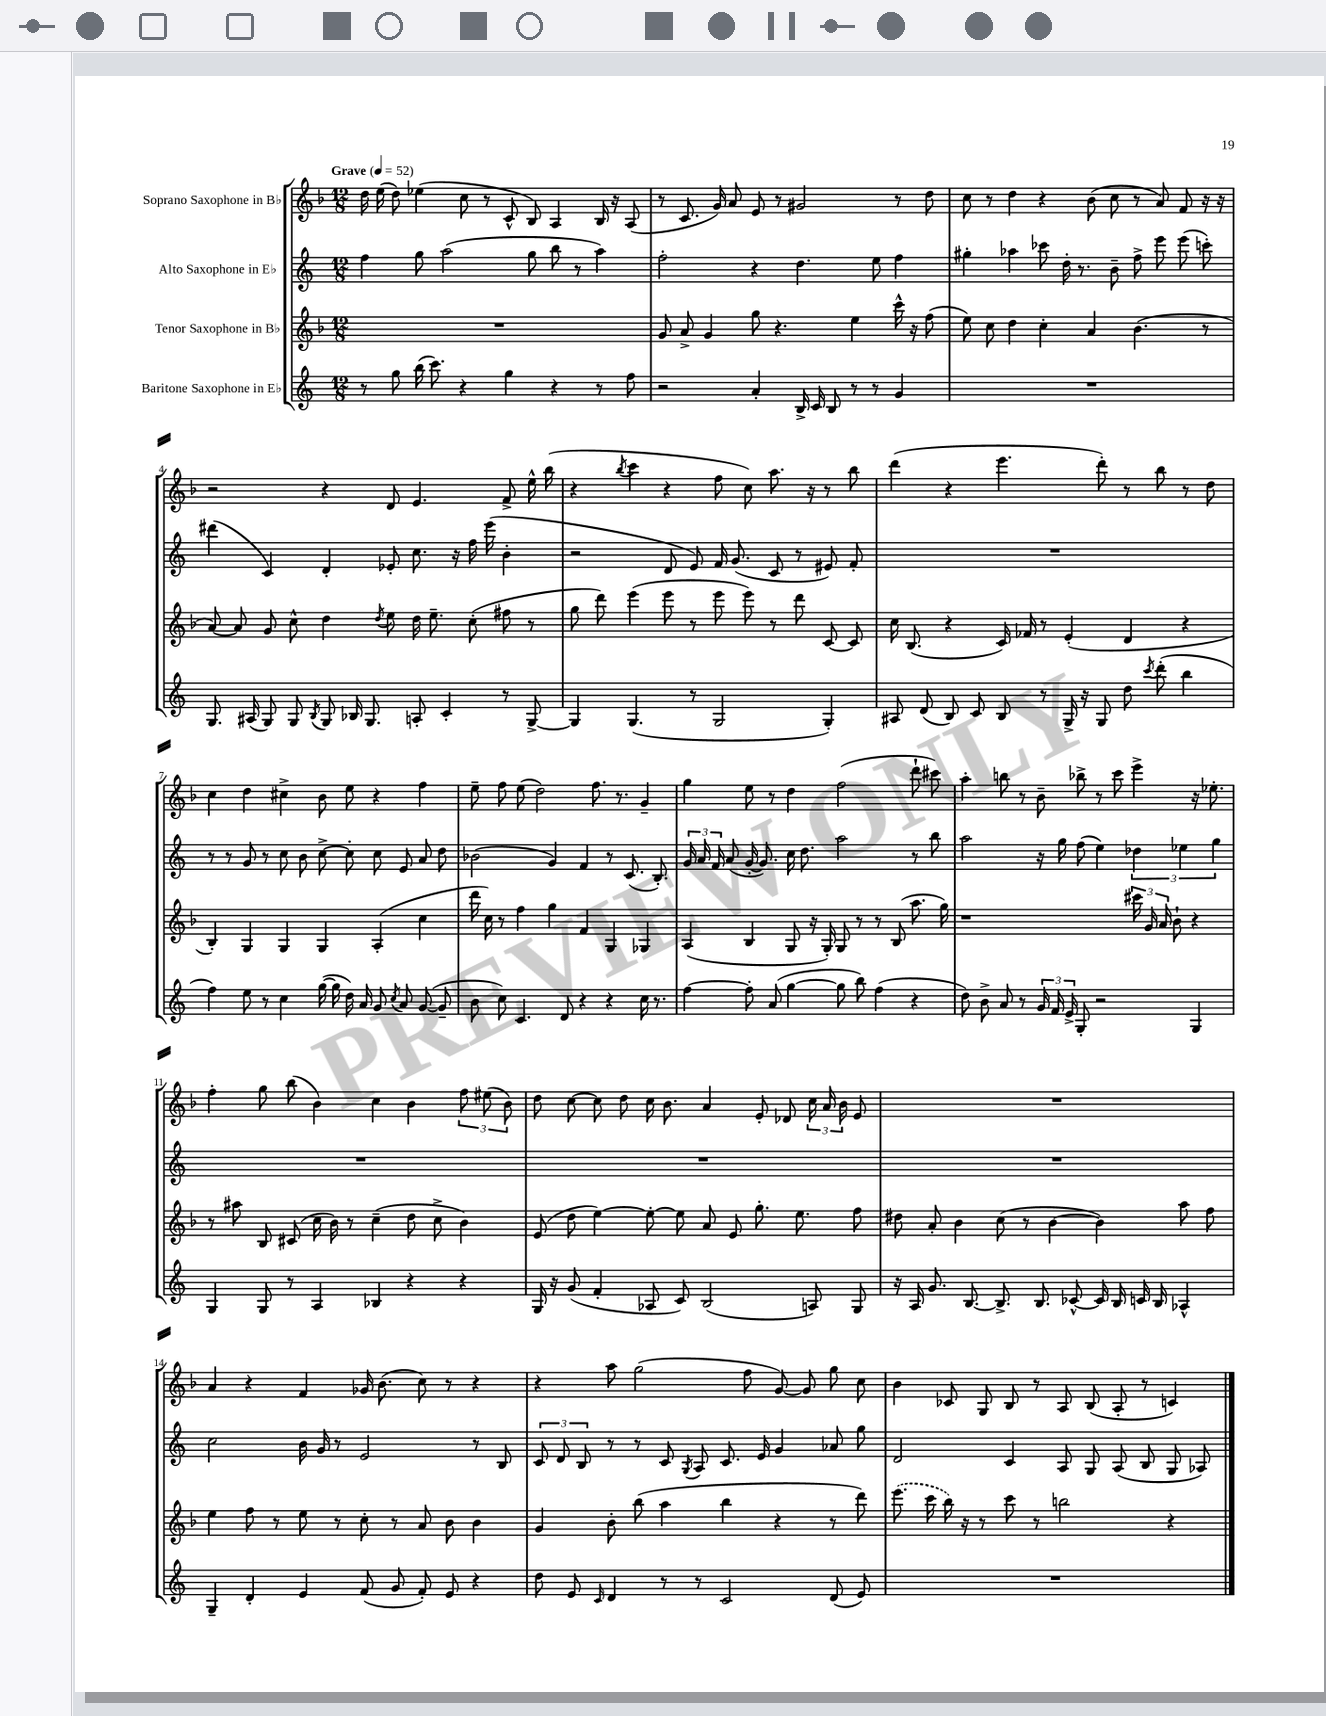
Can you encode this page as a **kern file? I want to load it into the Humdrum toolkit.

**kern	**kern	**kern	**kern
*part4	*part3	*part2	*part1
*staff4	*staff3	*staff2	*staff1
*I"Baritone Saxophone in E♭	*I"Tenor Saxophone in B♭	*I"Alto Saxophone in E♭	*I"Soprano Saxophone in B♭
*clefG2	*clefG2	*clefG2	*clefG2
*k[]	*k[b-]	*k[]	*k[b-]
*M12/8	*M12/8	*M12/8	*M12/8
*MM52	*MM52	*MM52	*MM52
=1	=1	=1	=1
!	!	!	!LO:TX:a:B:t=Grave
8r	1.r	4ff\	16dd\
.	.	.	(16ee\
8gg\	.	.	8dd\)
(16bb\	.	8gg\	(4ee-X\
8.ccc\)	.	.	.
.	.	(2aa\	.
4r	.	.	8cc\
.	.	.	8r
4gg\	.	.	8c^^/
.	.	8gg\	8B-/)
4r	.	8bb\	4A/
.	.	8r	.
8r	.	4aa\)	16B-/
.	.	.	16r
8ff\	.	.	(8A/
=2	=2	=2	=2
2r	8g/	2ff'\	8r
.	8a^/	.	8.c/
.	4g/	.	.
.	.	.	16g/)
.	.	.	8a/
4a'/	8gg\	4r	8e/
.	4.r	.	8r
16B^/	.	4.dd\	2g#X/
16c/	.	.	.
8B/	.	.	.
8r	4ee\	.	.
8r	.	8ee\	.
4g/	16ccc^^\	4ff\	8r
.	16r	.	.
.	(8ff\	.	8dd\
=3	=3	=3	=3
1.r	8ee\)	4gg#X'\	8cc\
.	8cc\	.	8r
.	4dd\	4aa-X\	4dd\
.	4cc'\	8ccc-X\	4r
.	.	16dd'\	.
.	.	8.r	.
.	4a/	.	(8b-\
.	.	8b~\	8cc\
.	(4.b-\	8ff^\	8r
.	.	8eee\	8a/)
.	.	(8eee\	8f/
.	8r	8cccn'\)	16r
.	.	.	16r
!!LO:LB:g=z
=4	=4	=4	=4
8.G/	[8a/)	(4ddd#X\	2r
.	8a/]	.	.
(16A#X/	.	.	.
8G/)	8g/	4c/)	.
8G/	8cc^^\	.	.
8qB/	.	.	.
8G/	4dd\	4d'/	4r
16B-X/	.	.	.
8.G/	.	.	.
.	8qdd/	.	.
.	8ee\	8e-X'/	8d/
8An'/	16dd\	8.cc\	4.e/
.	8.ee~\	.	.
4c'/	.	.	.
.	.	16r	.
.	(8cc'\	16ff\	.
.	.	(16eee\	.
8r	8ff#X\	4b'\	8f^/
[8G^/	8r	.	16ee^^\
.	.	.	(16bb-\
=5	=5	=5	=5
4G/]	8gg\	2r	4r
.	8ddd\)	.	.
.	.	.	8qbb-/
(4.G/	(4eee\	.	4ccc\
.	8eee\	8d/	4r
8r	8r	8e/)	.
2G/	8eee\	16f/	8ff\
.	.	(8.g/	.
.	8eee\)	.	8cc\)
.	8r	8c/	8.aa\
.	8ddd\	8r	.
.	.	.	16r
4G'/)	[8c/	8e#X/)	8r
.	8c/]	8f'/	8bb-\
=6	=6	=6	=6
8A#X/	16cc\	1.r	(4ddd\
.	(8.B-/	.	.
(8d/	.	.	.
8B/)	4r	.	4r
8c/	.	.	.
8B/	16c/)	.	4.eee\
.	16f-X/	.	.
8r	8r	.	.
16G^/	(4e'/	.	.
16r	.	.	.
8G/	.	.	8ddd'\)
8dd\	4d/	.	8r
8qccc/	.	.	.
(8ddd'\	.	.	8bb-\
4bb\	4r	.	8r
.	.	.	8dd\
!!LO:LB:g=z
=7	=7	=7	=7
4ff\)	4B-'/)	8r	4cc\
.	.	8r	.
8ee\	4G/	8g/	4dd\
8r	.	8r	.
4cc\	4G/	8cc\	4cc#X^\
.	.	8b\	.
([16gg\	4G/	[8cc^\	8b-\
16gg\]	.	.	.
16dd\)	.	8cc'\]	8ee\
16a/	.	.	.
8g/	(4A'/	8cc\	4r
8qcc/	.	.	.
8a/	.	8e/	.
([8g/	4cc\	8a/	4ff\
8g~/]	.	8dd\	.
=8	=8	=8	=8
8b\	16ddd\	(2b-X\	8ee~\
.	16cc\)	.	.
8cc\)	8r	.	8ff\
4.c/	4ff\	.	(8ee\
.	.	.	2dd\)
.	4gg\	4g/)	.
8d/	.	.	.
4r	4f/	4f/	.
.	.	.	8.ff\
4r	4G/	8r	.
.	.	.	8.r
.	.	(8.c/	.
16cc\	4G-X/	.	4g~/
8.r	.	8.B'/)	.
=9	=9	=9	=9
[4ff\	(4A/	24g/	4gg\
.	.	24a/	.
.	.	24f/	.
.	.	(8a/	.
8ff'\]	4B-/	[16g'/	8ee\
.	.	8.g/])	.
(8a/	.	.	8r
[4gg\	8G/	16cc\	4dd\
.	.	8.dd\	.
.	16r	.	.
.	16G'/)	.	.
8gg\]	8G/	2aa\	(2ff\
8bb\)	8r	.	.
(4ff\	8r	.	.
.	(8B-/	.	.
4r	8.aa\	8r	8ddd`\
.	.	8bb\	8ccc#X\)
.	16gg\)	.	.
=10	=10	=10	=10
8dd\)	1r	2aa\	4aa'\
8b^\	.	.	.
8a/	.	.	8bbn\
8r	.	.	8r
24g/	.	16r	8b-~\
24f/	.	.	.
.	.	16gg\	.
24e^/	.	.	.
8G'/	.	(8ff\	8bb-X^\
2r	.	4ee\)	8r
.	.	.	8ccc\
.	24ccc#X\	6dd-X\	4eee^\
.	24g/	.	.
.	24a/	.	.
.	8b-`\	.	.
.	.	6ee-X\	.
4G/	4r	.	16r
.	.	.	8.ee-X'\
.	.	6gg\	.
!!LO:LB:g=z
=11	=11	=11	=11
4G/	8r	1.r	4ff'\
.	8aa#X\	.	.
8G/	8B-/	.	8gg\
8r	(8c#X/	.	(8bb-\
4A/	16cc\	.	4b-\)
.	16b-\)	.	.
.	8r	.	.
4B-X/	(4cc~\	.	4cc\
4r	8dd\	.	4b-\
.	8cc^\	.	.
4r	4b-\)	.	12ff\
.	.	.	(12ee#X\
.	.	.	12b-\)
=12	=12	=12	=12
16G/	(8e/	1.r	8dd\
16r	.	.	.
(8g/	8dd\	.	[8cc\
4f'/	[4ee\)	.	8cc\]
.	.	.	8dd\
8A-X/	8ee'\_	.	16cc\
.	.	.	8.b-\
8c/)	8ee\]	.	.
(2B/	8a/	.	4a/
.	8e/	.	.
.	8.gg'\	.	8e'/
.	.	.	8d-X/
.	8.ee\	.	.
8An/)	.	.	24cc\
.	.	.	24a/
.	.	.	24b-\
8G/	8ff\	.	8e/
=13	=13	=13	=13
16r	8dd#X\	1.r	1.r
16A/	.	.	.
8.g/	8a'/	.	.
.	4b-\	.	.
[8.B/	.	.	.
8.B^/]	(8cc\	.	.
.	8r	.	.
8.B/	.	.	.
.	[4b-\	.	.
[8c-X^^/	.	.	.
16c-/]	4b-\])	.	.
16B/	.	.	.
16cn/	.	.	.
16B/	.	.	.
4A-X^^/	8aa\	.	.
.	8ff\	.	.
!!LO:LB:g=z
=14	=14	=14	=14
4G~/	4ee\	2cc\	4a/
4d'/	8ff\	.	4r
.	8r	.	.
4e/	8ee\	16b\	4f/
.	.	16g/	.
.	8r	8r	.
(8f/	8cc'\	2e/	16g-X/
.	.	.	(8.b-\
8g/	8r	.	.
8f'/)	8a/	.	8cc\)
8e/	8b-\	.	8r
4r	4b-\	8r	4r
.	.	8B/	.
=15	=15	=15	=15
8dd\	4g/	12c/	4r
.	.	12d/	.
8e/	.	.	.
.	.	12B/	.
16qqc/	.	.	.
4d/	8b-'\	8r	8aa\
.	(8bb-\	8r	(2gg\
8r	4aa\	8c/	.
.	.	8qG/	.
8r	.	8A/	.
2c/	4bb-\	8.c/	.
.	.	.	8ff\
.	.	16e/	.
.	4r	4g/	[8g/)
.	.	.	8g/]
(8d/	8r	8a-X/	8gg\
8e/)	8ddd\)	8gg\	8cc\
=16	=16	=16	=16
1.r	(8.eee\	2d/	4b-\
.	16ccc\	.	.
.	16bb-\)	.	8c-X/
.	16r	.	.
.	8r	.	8G/
.	8ccc\	4c/	8B-/
.	8r	.	8r
.	2bbn\	8A/	8A/
.	.	8G/	(8B-/
.	.	(8A/	8A'/
.	.	8B/	8r
.	4r	8G/	4cn/)
.	.	8A-X/)	.
==	==	==	==
*-	*-	*-	*-
